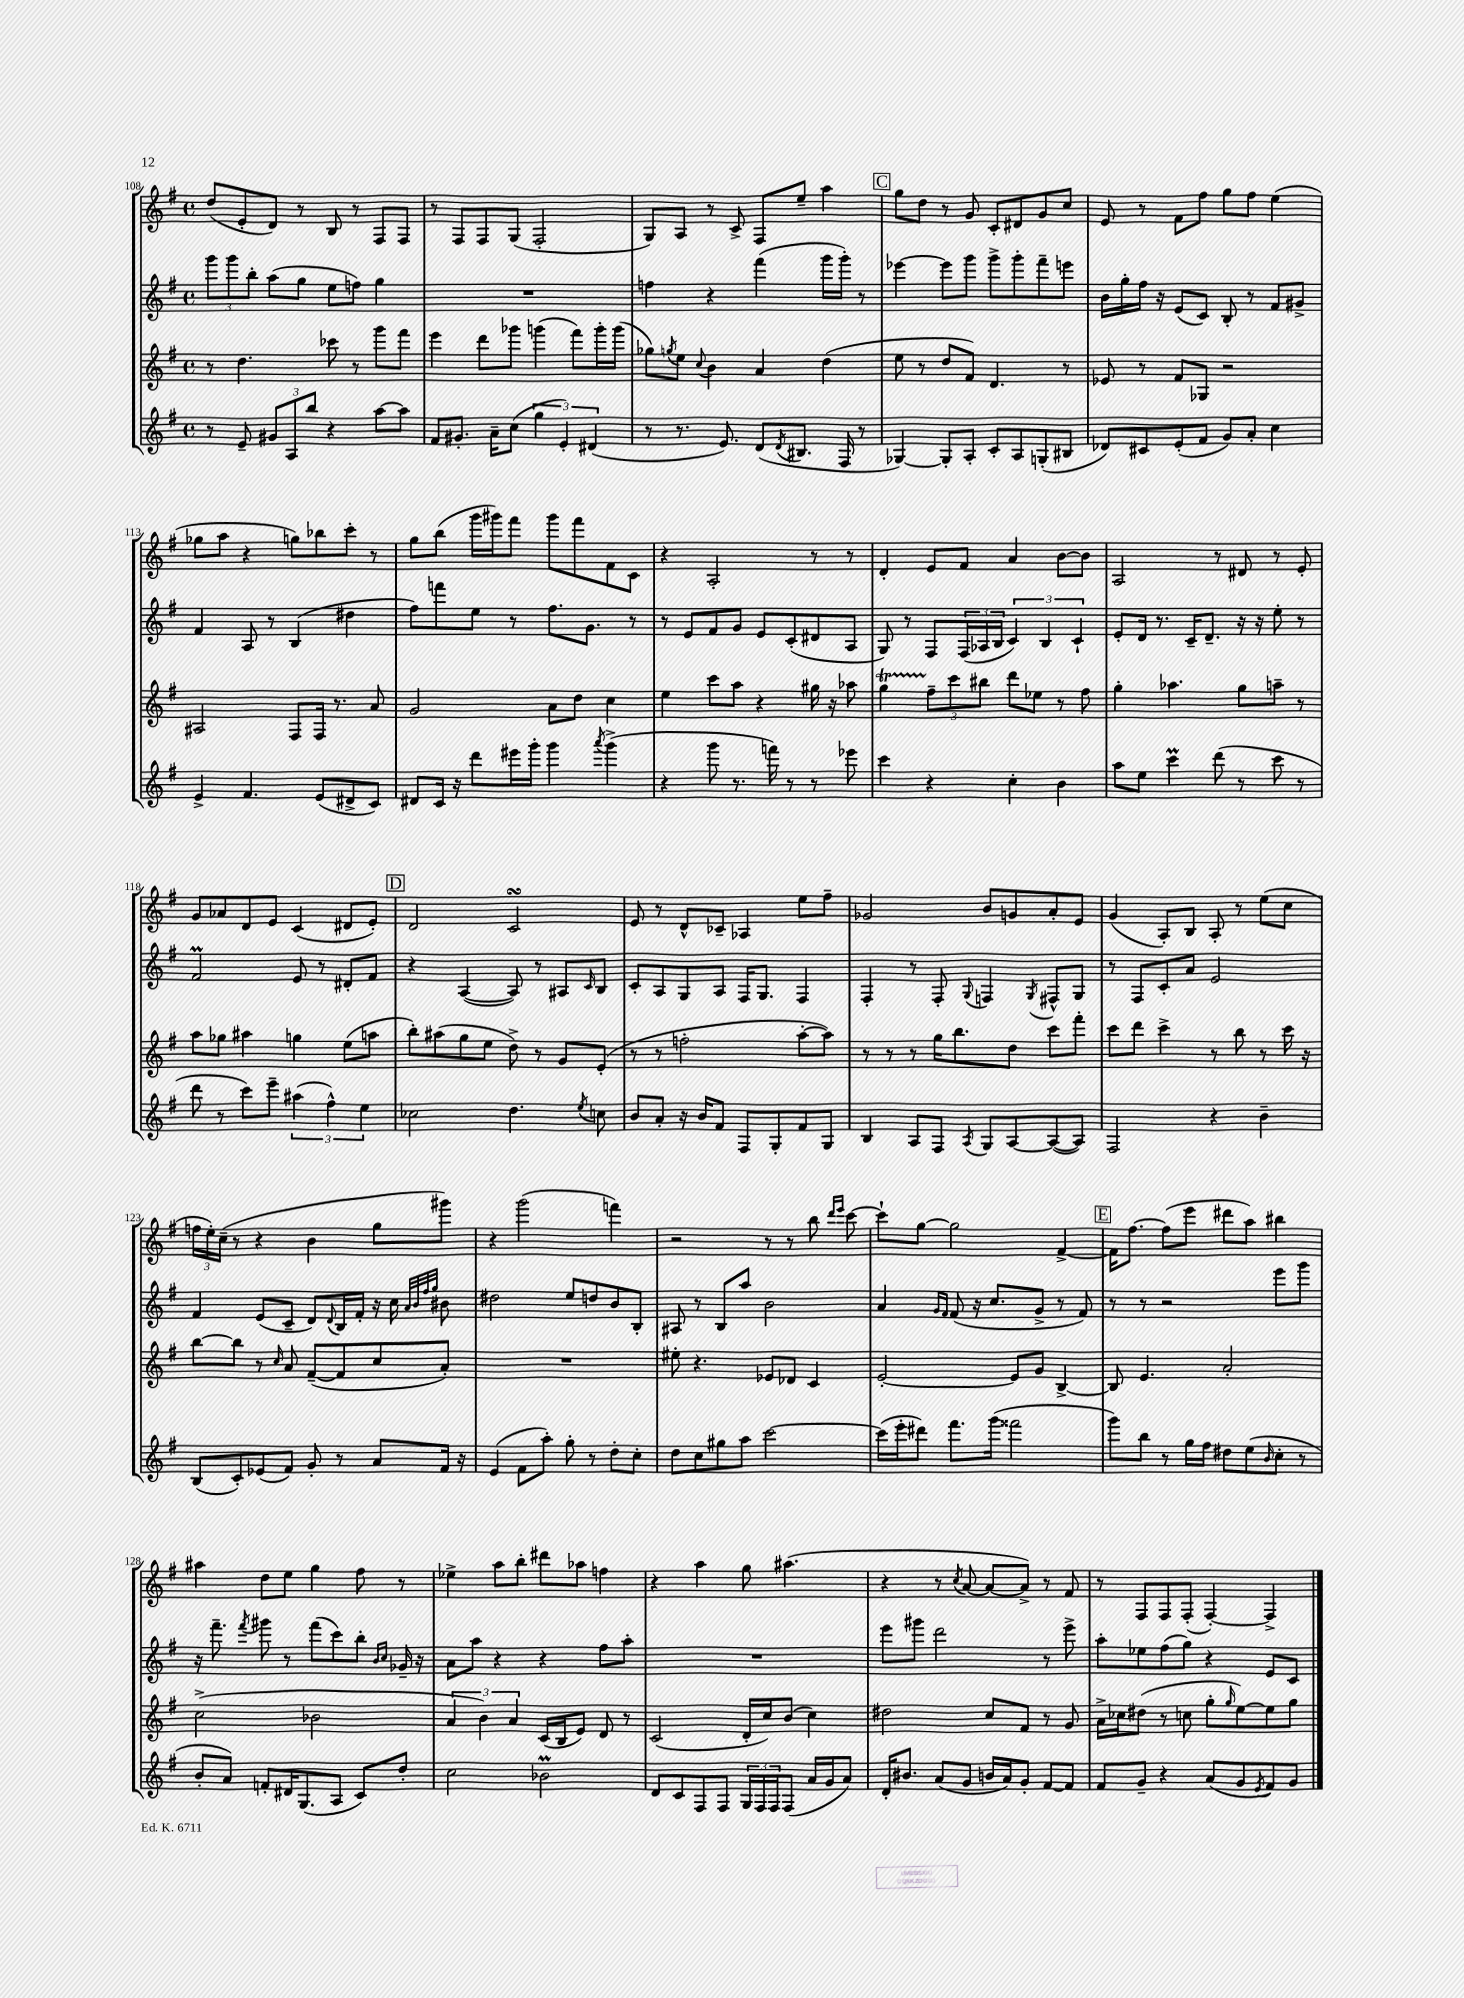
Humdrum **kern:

**kern	**kern	**kern	**kern
*staff4	*staff3	*staff2	*staff1
*clefG2	*clefG2	*clefG2	*clefG2
*k[f#]	*k[f#]	*k[f#]	*k[f#]
*M4/4	*M4/4	*M4/4	*M4/4
*met(c)	*met(c)	*met(c)	*met(c)
8r	8r	12ggg	(8dd
.	.	12ggg	.
8e~	4.dd	.	8e'
.	.	12bb'	.
12g#	.	(8aa	8d)
12A	.	.	.
.	.	8gg	8r
12bb	.	.	.
4r	8ccc-	8ee	8B
.	8r	8ff)	8r
[8aa	8ggg	4gg	8F#
8aa]	8fff#	.	8F#
=	=	=	=
8f#	4eee	1r	8r
8.g#'	.	.	8F#
.	8ddd	.	8F#
16a~	.	.	.
(8cc	8ggg-	.	(8G
6gg	(4ggg	.	2F#'
6e')	.	.	.
.	8fff#)	.	.
(6d#	.	.	.
.	16ggg'	.	.
.	(16ggg	.	.
=	=	=	=
8r	8gg-)	4ff	8G)
.	8qgg	.	.
8.r	8ee	.	8A
.	8qqcc	.	.
.	4b	4r	8r
8.e)	.	.	.
.	.	.	8c^
(8d	4a	(4fff#	8F#
8qd	.	.	.
8.B#	.	.	8ee~
.	(4dd	16ggg	4aa
16F#	.	16ggg')	.
8r	.	8r	.
=	=	=	=
[4G-)	8ee	[4eee-	8gg
.	8r	.	8dd
8G-']	8dd	8eee-]	8r
8A'	8f#)	8ggg	8g
8c'	4.d	8ggg^	8c'
8A	.	8ggg'	8d#
(8G'	.	8fff#~	8g
8B#	8r	8eee	8cc
=	=	=	=
8d-)	8e-	16b	8e
.	.	16gg'	.
8c#	8r	16ff#	8r
.	.	16r	.
(8e'	8f#	(8e	8f#
8f#	8G-	8c)	8ff#
8g)	2r	8B'	8gg
8a'	.	8r	8ff#
4cc	.	8f#	(4ee
.	.	8g#^	.
=	=	=	=
4e^	2A#	4f#	8gg-
.	.	.	8aa
4.f#	.	8A	4r
.	.	8r	.
.	8F#	(4B	8gg)
(8e	16F#	.	8bb-
.	8.r	.	.
8d#^	.	4dd#	8ccc'
8c)	8a	.	8r
=	=	=	=
8d#	2g	8ff#)	8gg
16c	.	8fff	(8bb
16r	.	.	.
8ddd	.	8ee	16ggg
.	.	.	16ggg#)
16eee#	.	8r	8fff#
16ggg'	.	.	.
4ggg	8a	8.ff#	8ggg#
.	8dd	.	8fff#
.	.	8.g	.
8qaaa	.	.	.
(4ggg^	4cc	.	8f#
.	.	8r	8c
=	=	=	=
4r	4ee	8r	4r
.	.	8e	.
8ggg	8ccc	8f#	2A'
8.r	8aa	8g	.
.	4r	8e	.
16fff)	.	.	.
8r	.	(8c'	.
8r	16gg#	8d#	8r
.	16r	.	.
8eee-	8aa-	8A	8r
=	=	=	=
4ccc	4gg	8G)	4d'
.	.	8r	.
4r	12ff#~	8F#	8e
.	12ccc	.	.
.	.	(24F#	8f#
.	12bb#	24A-	.
.	.	24B	.
4cc'	8ddd	6c)	4a
.	8ee-	.	.
.	.	6B	.
4b	8r	.	[8b
.	.	6c`	.
.	8ff#	.	8b]
=	=	=	=
8aa	4gg'	8e'	2A
8ee	.	16d	.
.	.	8.r	.
4ccc	4.aa-	.	.
.	.	16c~	.
.	.	8.d~	.
(8ddd	.	.	8r
8r	8gg	16r	8d#
.	.	16r	.
8ccc	8aa~	8ee'	8r
8r	8r	8r	8e'
=	=	=	=
8ddd	8aa	2f#	8g
8r	8gg-	.	8a-
8ccc)	4aa#	.	8d
8eee~	.	.	8e
(6aa#	4gg	8e	(4c
.	.	8r	.
6ff#^^)	.	.	.
.	(8ee	8d#'	8d#
6ee	.	.	.
.	8aa	8f#	8e')
=	=	=	=
2cc-	8bb')	4r	2d
.	(8aa#	.	.
.	8gg	([4A	.
.	8ee	.	.
4.dd	8dd^)	8A])	2c
.	8r	8r	.
.	8g	8A#	.
8qee	.	16qqc	.
8cc	(8e'	8B	.
=	=	=	=
8b	8r	8c'	8e
8a'	8r	8A	8r
16r	2ff'	8G	8d^^
16b	.	.	.
8f#	.	8A	8c-~
8F#	.	16F#	4A-
.	.	8.G	.
8G'	.	.	.
8f#	[8aa'	4F#	8ee
8G	8aa])	.	8ff#~
=	=	=	=
4B	8r	4F#'	2g-
.	8r	.	.
8A	8r	8r	.
8F#	16gg	8F#'	.
.	8.bb	.	.
8qA	.	8qqG	.
8G	.	4F	8b
[8A	8dd	.	8g
.	.	8qG	.
(8A_	8ccc	8F#^^	8a'
8A])	8fff#'	8G	8e
=	=	=	=
2F#	8ccc	8r	(4g
.	8ddd	8F#	.
.	4ccc^	8c'	8A')
.	.	8a	8B
4r	8r	2e	8A'
.	8bb	.	8r
4b~	8r	.	(8ee
.	16ccc	.	8cc
.	16r	.	.
=	=	=	=
(8B	[8bb	4f#	24ff
.	.	.	24ee')
.	.	.	(24cc~
8c')	8bb]	.	8r
(8e-	8r	(8e	4r
.	16qqcc	.	.
8f#)	8a	8c~	.
8g'	([8f#~	8d)	4b
.	.	8qqd	.
8r	8f#]	16B	.
.	.	16f#'	.
8a	8cc	16r	8gg
.	.	16cc	.
.	.	32qqa	.
.	.	32qqb	.
.	.	32qqff#	.
.	.	32qqgg	.
16f#	8a')	8b#	8ggg#)
16r	.	.	.
=	=	=	=
(4e	1r	2dd#	4r
8f#	.	.	(2ggg
8aa')	.	.	.
8gg'	.	8ee	.
8r	.	8dd	.
8dd'	.	8b	4fff)
8cc'	.	8B'	.
=	=	=	=
8dd	8ee#'	8A#	2r
8cc	4.r	8r	.
8gg#	.	8B	.
8aa	.	8aa	.
[2ccc	8e-	2b	8r
.	8d-	.	8r
.	4c	.	8bb
.	.	.	16qqddd
.	.	.	16qqeee
.	.	.	[8ccc
=	=	=	=
(16ccc]	[2e'	4a	8ccc`]
16eee'	.	.	.
8ddd#)	.	.	[8gg
.	.	16qqg	.
.	.	16qqf#	.
8.fff#	.	(8f#	2gg]
.	.	16r	.
(16ggg	.	8.cc	.
2fff##	8e]	.	.
.	8g	8g^	.
.	[4B^	8r	[4f#^
.	.	8f#)	.
=	=	=	=
8ggg)	8B]	8r	16f#]
.	.	.	[8.ff#
8bb	4.e	8r	.
8r	.	2r	(8ff#]
16gg	.	.	8eee
16ff#	.	.	.
8dd#	2a'	.	8ddd#
(8ee	.	.	8aa)
16qqb	.	.	.
8cc'	.	8eee	4bb#
8r	.	8ggg	.
=	=	=	=
8b'	(2cc^	16r	4aa#
.	.	8.fff#~	.
8a)	.	.	.
.	.	8qfff#	.
8f'	.	8ggg#	8dd
16d#	.	8r	8ee
(8.G	.	.	.
.	2b-	(8fff#	4gg
8A	.	8ccc)	.
8c)	.	8bb'	8ff#
.	.	16qqb	.
.	.	16qqcc	.
8dd'	.	16g-~	8r
.	.	16r	.
=	=	=	=
2cc	6a	8a	4ee-^
.	.	8aa	.
.	6b)	.	.
.	.	4r	8aa
.	6a	.	.
.	.	.	8bb'
2b-	(16c	4r	8ddd#
.	16B	.	.
.	8e)	.	8aa-
.	8d	8ff#	4ff
.	8r	8aa'	.
=	=	=	=
8d	(2c	1r	4r
8c	.	.	.
8F#	.	.	4aa
8F#	.	.	.
24G	16d'	.	8gg
24F#	.	.	.
.	16cc)	.	.
24F#	.	.	.
(8F#	(8b	.	(4.aa#
16a	4cc)	.	.
16g	.	.	.
8a)	.	.	.
=	=	=	=
16d'	2dd#	8eee	4r
8.b#	.	.	.
.	.	8ggg#	.
(8a	.	2ddd	8r
.	.	.	8qcc
8g	.	.	[8a
16b	8cc	.	8a_
16a)	.	.	.
8g'	8f#	.	8a^])
[8f#	8r	8r	8r
8f#]	8g	8eee^	8f#
=	=	=	=
8f#	16a^	8aa'	8r
.	16cc-	.	.
8g~	(8dd#	8ee-	8F#
4r	8r	(8ff#	8F#
.	8cc	8gg)	(8F#'
(8a	8gg'	4r	[4F#')
.	16qqgg	.	.
8g	[8ee)	.	.
8qe	.	.	.
8f#)	8ee]	8e	4F#^]
8g	8gg	8c	.
==	==	==	==
*-	*-	*-	*-
